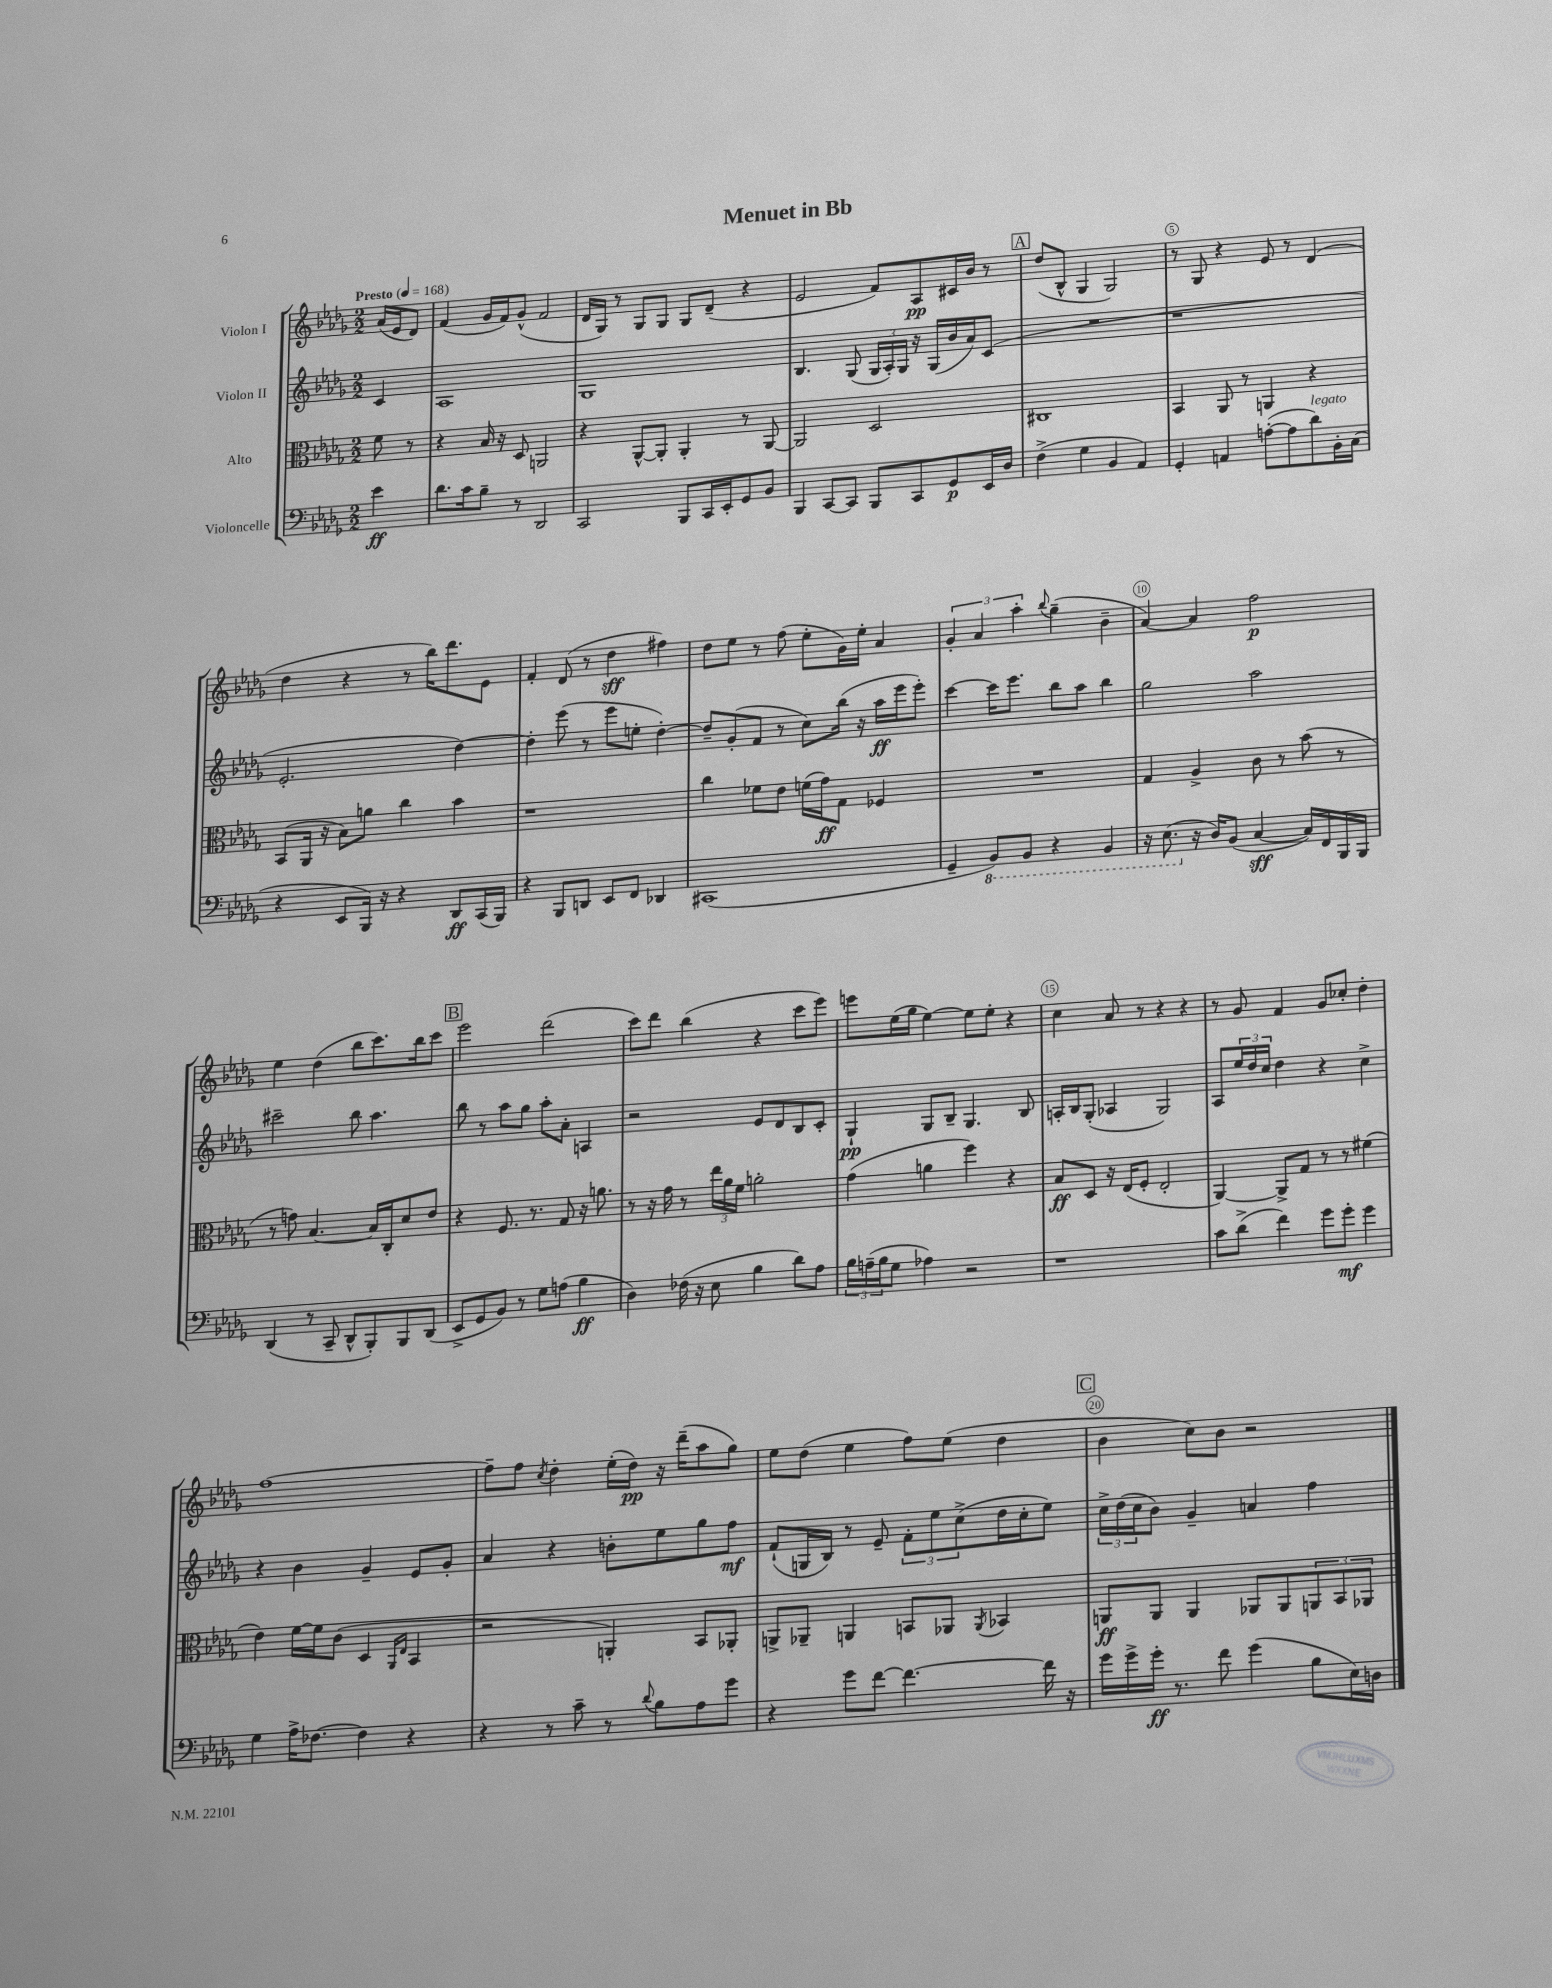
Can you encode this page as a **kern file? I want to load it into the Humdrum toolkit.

**kern	**dynam	**kern	**dynam	**kern	**dynam	**kern	**dynam
*part4	*part4	*part3	*part3	*part2	*part2	*part1	*part1
*staff4	*staff4	*staff3	*staff3	*staff2	*staff2	*staff1	*staff1
*I"Violoncelle	*	*I"Alto	*	*I"Violon II	*	*I"Violon I	*
*clefF4	*	*clefC3	*	*clefG2	*	*clefG2	*
*k[b-e-a-d-g-]	*	*k[b-e-a-d-g-]	*	*k[b-e-a-d-g-]	*	*k[b-e-a-d-g-]	*
*M2/2	*	*M2/2	*	*M2/2	*	*M2/2	*
*MM168	*	*MM168	*	*MM168	*	*MM168	*
=	=	=	=	=	=	=	=
!	!	!	!	!	!	!LO:TX:a:B:t=Presto	!
4e-\	ff	8f\	.	4c/	.	(16a-/LL	.
.	.	.	.	.	.	16e-/J	.
.	.	8r	.	.	.	8d-/J)	.
=1	=1	=1	=1	=1	=1	=1	=1
8.d-\L	.	4r	.	1A-	.	(4f/	.
16c\k	.	.	.	.	.	.	.
8B-~\J	.	16B-/	.	.	.	16g-/LL	.
.	.	16r	.	.	.	16f/J)	.
8r	.	8D-/	.	.	.	(8g-^^/J	.
2DD-/	.	2AAn/	.	.	.	2f/	.
=2	=2	=2	=2	=2	=2	=2	=2
2CC/	.	4r	.	1G-	.	16d-/LL	.
.	.	.	.	.	.	16G-/JJ)	.
.	.	.	.	.	.	8r	.
.	.	[8AA-^^/L	.	.	.	8G-/L	.
.	.	8AA-'/J]	.	.	.	8G-/J	.
8BBB-/L	.	4AA-'/	.	.	.	8G-/L	.
16CC/L	.	.	.	.	.	(8d-~/J	.
16EE-'/J	.	.	.	.	.	.	.
8GG-/	.	8r	.	.	.	4r	.
8BB-/J	.	[8AA-/	.	.	.	.	.
=3	=3	=3	=3	=3	=3	=3	=3
4BBB-/	.	2AA-/]	.	4.B-/	.	2e-/	.
[8CC/L	.	.	.	.	.	.	.
8CC/J]	.	.	.	(8G-/	.	.	.
8BBB-/L	.	2D-/	.	24G-/LL	.	8f/L)	.
.	.	.	.	24A-'/)	.	.	.
.	.	.	.	24G-/JJ	.	.	.
8CC/	.	.	.	16r	.	8A-/	pp
.	.	.	.	(16G-/LL	.	.	.
8GG-/	p	.	.	16b-/	.	16c#X/L	.
.	.	.	.	16a-/J)	.	16b-/JJ	.
16EE-/L	.	.	.	(8c/J	.	8r	.
16D-/JJ	.	.	.	.	.	.	.
!!LO:REH:place=s1:t=A
=4	=4	=4	=4	=4	=4	=4	=4
(4F^\	.	1C#X	.	1r	.	(8dd-/L	.
.	.	.	.	.	.	8B-^^/J	.
4G-\	.	.	.	.	.	4G-/	.
4BB-/	.	.	.	.	.	2G-/)	.
4AA-/)	.	.	.	.	.	.	.
=5	=5	=5	=5	=5	=5	=5	=5
4GG-'/	.	4BB-/	.	1r	.	8r	.
.	.	.	.	.	.	8G-/	.
4AAn/	.	8AA-/	.	.	.	4r	.
.	.	8r	.	.	.	.	.
([8An'\L	.	4AAn/	.	.	.	8e-/	.
8A\]	.	.	.	.	.	8r	.
!LO:TX:a:i:t=legato	!	!	!	!	!	!	!
8d-\)	.	4r	.	.	.	(4d-/	.
16BB-'\L	.	.	.	.	.	.	.
(16C\JJ	.	.	.	.	.	.	.
!!LO:LB:g=z
=6	=6	=6	=6	=6	=6	=6	=6
4r	.	(8BB-/L	.	2.e-'/	.	4dd-\	.
.	.	16AA-/Jk	.	.	.	.	.
.	.	16r	.	.	.	.	.
8EE-/L	.	8B-\L)	.	.	.	4r	.
16BBB-/Jk)	.	8an\J	.	.	.	.	.
16r	.	.	.	.	.	.	.
4r	.	4cc\	.	.	.	8r	.
.	.	.	.	.	.	16bb-\KL)	.
.	.	.	.	.	.	8.ddd-\	.
8DD-/L	ff	4b-\	.	[4dd-\)	.	.	.
(16CC/L	.	.	.	.	.	8e-\J	.
16BBB-/JJ)	.	.	.	.	.	.	.
=7	=7	=7	=7	=7	=7	=7	=7
4r	.	1r	.	4dd-'\]	.	4f'/	.
8BBB-/L	.	.	.	(8eee-\	.	(8d-/	.
8DDn/J	.	.	.	8r	.	8r	.
8EE-/L	.	.	.	8eee-\L	.	4dd-\	sff
8FF/J	.	.	.	8een'\J	.	.	.
4DD-X/	.	.	.	[4dd-'\)	.	4ff#X\)	.
=8	=8	=8	=8	=8	=8	=8	=8
(1CC#X	.	4cc\	.	8dd-~/L]	.	8dd-\L	.
.	.	.	.	(8g-'/	.	8ee-\J	.
.	.	8f-X\L	.	8f/J	.	8r	.
.	.	8e-\J	.	8r	.	(8ff\	.
.	.	(16fn\LL	.	8cc\L)	.	8ee-'\L	.
.	.	16g-\J)	ff	.	.	.	.
.	.	8G-\J	.	(16bb-\Jk	.	16g-\L)	.
.	.	.	.	16r	.	16ee-'\JJ	.
.	.	4F-X/	.	16aa-\LL	ff	4a-/	.
.	.	.	.	16eee-\J	.	.	.
.	.	.	.	8eee-'\J)	.	.	.
=9	=9	=9	=9	=9	=9	=9	=9
4GG-~/	.	1r	.	[4ccc\	.	6g-'/	.
.	.	.	.	.	.	6a-/	.
*8ba	*	*	*	*	*	*	*
8BBB-/L)	.	.	.	16ccc\KL]	.	.	.
.	.	.	.	8.eee-\J	.	.	.
.	.	.	.	.	.	6aa-'\	.
8BBB-/J	.	.	.	.	.	.	.
.	.	.	.	.	.	8qqbb-/	.
4r	.	.	.	8bb-\L	.	(4gg-~\	.
.	.	.	.	8aa-\J	.	.	.
4BBB-/	.	.	.	4bb-\	.	4b-~\	.
=10	=10	=10	=10	=10	=10	=10	=10
16r	.	4G-/	.	2gg-\	.	[4a-/)	.
(8.EE-\	.	.	.	.	.	.	.
*X8ba	*	*	*	*	*	*	*
16r	.	4A-^/	.	.	.	4a-/]	.
16D-/KL)	.	.	.	.	.	.	.
(8BB-/J	.	.	.	.	.	.	.
[4C/	sff	8c\	.	2aa-\	.	2ff\	p
.	.	8r	.	.	.	.	.
16C/LL])	.	(8b-\	.	.	.	.	.
16FF/	.	.	.	.	.	.	.
16BBB-/	.	8r	.	.	.	.	.
16BBB-/JJ	.	.	.	.	.	.	.
!!LO:LB:g=z
=11	=11	=11	=11	=11	=11	=11	=11
(4DD-/	.	8r	.	2ccc#X~\	.	4ee-\	.
.	.	8gn\)	.	.	.	.	.
8r	.	[4.B-/	.	.	.	(4dd-\	.
8CC~/	.	.	.	.	.	.	.
8DD-^^/L	.	.	.	8bb-\	.	8bb-\L	.
8BBB-'/)	.	16B-/LL]	.	4.aa-\	.	8.ccc\)	.
.	.	16C'/J	.	.	.	.	.
8BBB-/	.	8d-/	.	.	.	.	.
.	.	.	.	.	.	16bb-\k	.
(8DD-/J	.	8e-/J	.	.	.	8ccc\J	.
!!LO:REH:place=s1:t=B
=12	=12	=12	=12	=12	=12	=12	=12
8EE-^/L	.	4r	.	8bb-\	.	2eee-\	.
8GG-/	.	.	.	8r	.	.	.
8BB-/J)	.	8.F/	.	8aa-\L	.	.	.
8r	.	.	.	8gg-\J	.	.	.
.	.	8.r	.	.	.	.	.
8G-\L	.	.	.	8aa-'\L	.	(2ddd-\	.
(8An\J	.	8G-/	.	8a-'\J	.	.	.
4B-\	ff	16r	.	4An/	.	.	.
.	.	8.an\	.	.	.	.	.
=13	=13	=13	=13	=13	=13	=13	=13
4D-\)	.	8r	.	2r	.	8ccc\L)	.
.	.	16r	.	.	.	8ddd-\J	.
.	.	16g-\	.	.	.	.	.
(16F-X\	.	8r	.	.	.	(4bb-\	.
16r	.	.	.	.	.	.	.
8E-\	.	24ee-\LL	.	.	.	.	.
.	.	24a-\	.	.	.	.	.
.	.	24f\JJ	.	.	.	.	.
4B-\	.	2an'\	.	8e-/L	.	4r	.
.	.	.	.	8d-/	.	.	.
8d-\L)	.	.	.	8B-/	.	8ccc\L	.
8A-\J	.	.	.	8c'/J	.	8eee-\J)	.
=14	=14	=14	=14	=14	=14	=14	=14
24B-\LL	.	(4g-\	.	4G-`/	pp	8eeen\L	.
(24An~\	.	.	.	.	.	.	.
24B-\J	.	.	.	.	.	.	.
8G-\J	.	.	.	.	.	(16ee-\L	.
.	.	.	.	.	.	16gg-\JJ	.
4A-X\)	.	4an\	.	8G-/L	.	[4ee-\)	.
.	.	.	.	8B-~/J	.	.	.
2r	.	4ff\)	.	4.G-/	.	8ee-\L]	.
.	.	.	.	.	.	8ee-'\J	.
.	.	4r	.	.	.	4r	.
.	.	.	.	8B-/	.	.	.
=15	=15	=15	=15	=15	=15	=15	=15
1r	.	8B-/L	ff	16An'/LL	.	4cc\	.
.	.	.	.	16B-/J	.	.	.
.	.	8D-/J	.	(8G-'/J	.	.	.
.	.	16r	.	4A-X/	.	8a-/	.
.	.	(16E-/KL	.	.	.	.	.
.	.	8F'/J	.	.	.	8r	.
.	.	2E-'/	.	2G-/)	.	4r	.
.	.	.	.	.	.	4r	.
=16	=16	=16	=16	=16	=16	=16	=16
8c\L	.	[4AA-/)	.	8A-/L	.	8r	.
(8d-^\J	.	.	.	24ee-/L	.	8g-/	.
.	.	.	.	24dd-/	.	.	.
.	.	.	.	24cc/JJ	.	.	.
4f\)	.	8AA-^/L]	.	4dd-\	.	4f/	.
.	.	8G-/J	.	.	.	.	.
8g-\L	.	8r	.	4r	.	8g-/L	.
8g-'\J	mf	8r	.	.	.	8cc-X'/J	.
4g-\	.	(4f#X\	.	4cc^\	.	4dd-'\	.
!!LO:LB:g=z
=17	=17	=17	=17	=17	=17	=17	=17
4G-\	.	4e-\)	.	4r	.	[1ff	.
16A-^\KL	.	[16f\LL	.	4b-\	.	.	.
[8.F-X\J	.	16f\J]	.	.	.	.	.
.	.	(8c\J	.	.	.	.	.
4F-\]	.	4D-/	.	4g-~/	.	.	.
.	.	16qqAA-/LL	.	.	.	.	.
.	.	16qqE-/JJ	.	.	.	.	.
4r	.	4BB-/	.	8e-/L	.	.	.
.	.	.	.	8g-'/J	.	.	.
=18	=18	=18	=18	=18	=18	=18	=18
4r	.	2r	.	4a-/	.	8ff~\L]	.
.	.	.	.	.	.	8ff\J	.
.	.	.	.	.	.	8qcc/	.
8r	.	.	.	4r	.	4dd-'\	.
8c~\	.	.	.	.	.	.	.
8r	.	4AAn'/)	.	8bn'\L	.	(16ee-'\LL	.
.	.	.	.	.	.	16dd-\JJ)	pp
8qqd-/	.	.	.	.	.	.	.
8B-\L	.	.	.	8ee-\	.	16r	.
.	.	.	.	.	.	(16ddd-~\KL	.
8A-\	.	8BB-/L	.	8gg-\	.	8aa-\	.
8g-\J	.	8AA-X'/J	.	8ff\J	mf	8gg-\J)	.
=19	=19	=19	=19	=19	=19	=19	=19
4r	.	8AAn^/L	.	(8f`/L	.	8ee-\L	.
.	.	8AA-X~/J	.	16Gn/L	.	(8dd-\J	.
.	.	.	.	16B-/JJ)	.	.	.
8g-\L	.	4AAn/	.	8r	.	4ee-\	.
[8f\J	.	.	.	8e-~/	.	.	.
4.f\_	.	8BBn/L	.	12f'\L	.	8ff\L)	.
.	.	.	.	12ee-\	.	.	.
.	.	8AA-X/J	.	.	.	(8ee-\J	.
.	.	.	.	(12cc^\	.	.	.
.	.	8qAA-/	.	.	.	.	.
.	.	4BB-X/	.	16dd-\L	.	4dd-\	.
.	.	.	.	16cc'\J	.	.	.
16f\]	.	.	.	8ee-\J)	.	.	.
16r	.	.	.	.	.	.	.
!!LO:REH:place=s1:t=C
=20	=20	=20	=20	=20	=20	=20	=20
16g-\LL	.	8AAn/L	ff	24cc^\LL	.	4b-\	.
.	.	.	.	(24dd-\	.	.	.
16g-^\	.	.	.	.	.	.	.
.	.	.	.	24cc\J	.	.	.
16g-'\JJ	ff	8AA/J	.	8b-\J)	.	.	.
8.r	.	.	.	.	.	.	.
.	.	4AA/	.	4g-~/	.	8cc\L)	.
8f\	.	.	.	.	.	8b-\J	.
(4g-\	.	8AA-X/L	.	4an/	.	2r	.
.	.	8AA-/	.	.	.	.	.
8B-\L	.	12AAn/	.	4ff\	.	.	.
.	.	12BB-/	.	.	.	.	.
16E-\L)	.	.	.	.	.	.	.
.	.	12AA-X/J	.	.	.	.	.
16Dn\JJ	.	.	.	.	.	.	.
==	==	==	==	==	==	==	==
*-	*-	*-	*-	*-	*-	*-	*-
